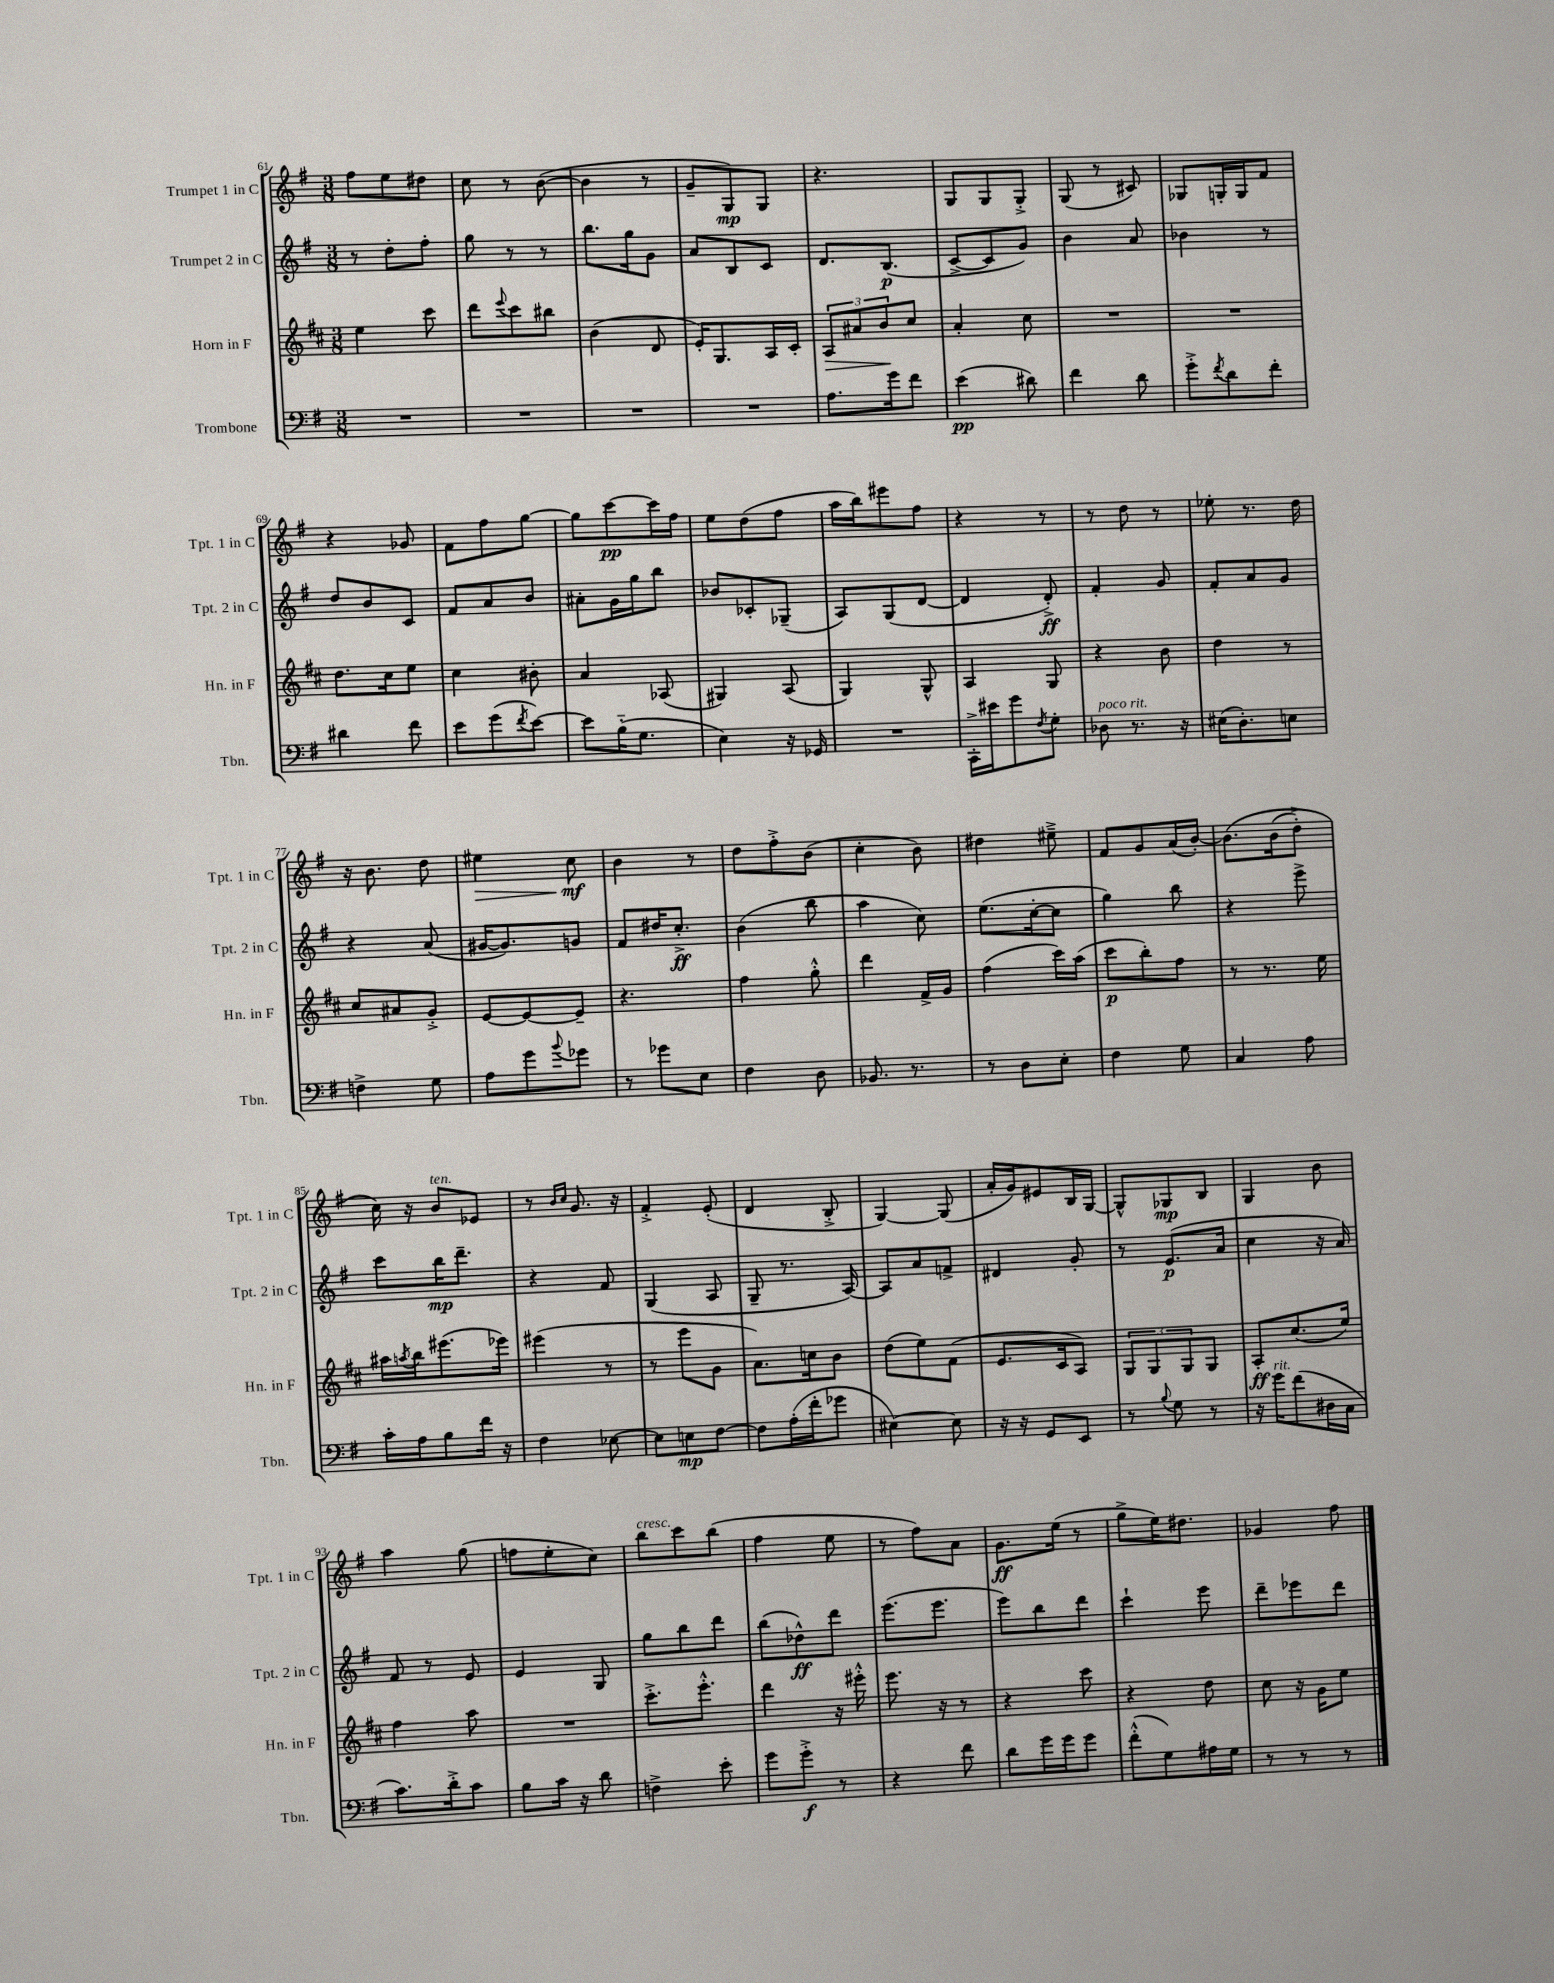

**kern	**kern	**kern	**kern
*staff4	*staff3	*staff2	*staff1
*clefF4	*clefG2	*clefG2	*clefG2
*k[f#]	*k[f#c#]	*k[f#]	*k[f#]
*M3/8	*M3/8	*M3/8	*M3/8
4.r	4ee\	8r	8ff#\L
.	.	8dd'\L	8ee\
.	8ccc#\	8ff#'\J	8dd#\J
=	=	=	=
4.r	8ddd\L	8gg\	8cc\
.	8qqeee/	.	.
.	8ccc#\	8r	8r
.	8bb#\J	8r	([8b\
=	=	=	=
4.r	(4b\	8.bb\L	4b\]
.	.	16gg\k	.
.	8d/	8g\J	8r
=	=	=	=
4.r	16e'/LK)	8a/L	8g~/L
.	8.G/	.	.
.	.	8B/	8G/)
.	16A/L	8c/J	8G/J
.	16c#'/JJ	.	.
=	=	=	=
8.A\L	12A/L	8.d/L	4.r
.	12a#/	.	.
.	12b/	.	.
16g\k	.	(8.B/J	.
8f#\J	8cc#/J	.	.
=	=	=	=
(4e\	4a'/	[8c^/L	8G/L
.	.	8c/]	8G/
8d#\)	8cc#\	8g/J)	8G'^/J
=	=	=	=
4f#\	4.r	4b\	(8G/
.	.	.	8r
8d\	.	8a/	8c#/)
=	=	=	=
8g'^\L	4.r	4b-\	8G-/L
8qf#/	.	.	.
8d\	.	.	16G'/L
.	.	.	16G/J
8f#'\J	.	8r	8f#/J
=	=	=	=
4d#\	8.dd\L	8dd/L	4r
.	.	8b/	.
.	16cc#\k	.	.
8f#\	8ee\J	8c/J	8g-/
=	=	=	=
8e\L	4cc#\	8f#/L	8f#\L
(8g\	.	8a/	8ff#\
8qf#/	.	.	.
[8e\J)	8b#'\	8b/J	[8gg\J
=	=	=	=
8e\]L	4a/	8a#'\L	8gg\]L
(16B'~\K	.	16g\L	[8ccc\
8.G\J	.	16gg\J	.
.	(8A-/	8bb\J	16ccc\]L
.	.	.	16ff#\JJ
=	=	=	=
4E\)	4G#/)	8b-/L	8ee\L
.	.	8c-'/	(8dd\
16r	(8A/	(8G-~/J	8ff#\J
16GG-/	.	.	.
=	=	=	=
4.r	4G/)	8A/L)	16aa\LL
.	.	.	16bb\J)
.	.	(8G/	8eee#\
.	8G^^/	[8d/J	8ff#\J
=	=	=	=
16CC'^\LL	4A/	4d/]	4r
16e#\J	.	.	.
8g\	.	.	.
8qF#/	.	.	.
8G'\J	8G/	8d'^/)	8r
=	=	=	=
8D-\	4r	4f#'/	8r
8.r	.	.	8dd\
.	8b\	8g/	8r
16r	.	.	.
=	=	=	=
(16E#\LK	4dd\	8f#'/L	8ee-'\
8.D'\)	.	.	.
.	.	8a/	8.r
8E\J	8r	8g/J	.
.	.	.	16dd\
=	=	=	=
4F^\	8cc#/L	4r	16r
.	.	.	8.b\
.	8a#/	.	.
8G\	8g'^/J	(8a/	8dd\
=	=	=	=
8A\L	[8e/L	[16g#/LK	4ee#\
.	.	8.g#/])	.
8g\	8e/_	.	.
8qqb/	.	.	.
8g-\J	8e~/]J	8g/J	8cc\
=	=	=	=
8r	4.r	8f#/L	4b\
8g-\L	.	16dd#/K	.
.	.	8.cc'^/J	.
8E\J	.	.	8r
=	=	=	=
4F#\	4ff#\	(4b\	8dd\L
.	.	.	8ff#'^\
8D\	8gg'^^\	8bb\	(8b\J
=	=	=	=
8.BB-/	4ddd\	4aa\	4cc'\
8.r	.	.	.
.	16f#^/LL	8cc\)	8b\)
.	16g/JJ	.	.
=	=	=	=
8r	(4ff#\	(8.ee\L	4dd#\
8D\L	.	.	.
.	.	[16cc'\k	.
8E'\J	16ccc#\LL)	8cc\]J	8ee#~^\
.	(16aa\JJ	.	.
=	=	=	=
4F#\	8ccc#\L	4gg\)	8f#/L
.	8bb'\)	.	8g/
8G\	8ff#\J	8bb\	(16a/L
.	.	.	[16b'/JJ)
=	=	=	=
4C/	8r	4r	&(8.b\]L
.	8.r	.	.
.	.	.	(16b\k
8A\	.	8eee^\	8dd'^\J)
.	16ee\	.	.
=	=	=	=
16c'\LL	16aa#\LL	8ccc\L	16cc\&)
.	8qaa/	.	.
16A\J	16bb\J	.	16r
8B\	(8.eee#\	16bb\K	8b/L
.	.	8.ddd~\J	.
16f#\Jk	.	.	8e-/J
16r	16eee-\Jk)	.	.
=	=	=	=
4F#\	(4eee#\	4r	8r
.	.	.	16qqb/LL
.	.	.	16qqcc/JJ
.	.	.	8.g/
[8E-\	8r	8f#/	.
.	.	.	16r
=	=	=	=
8E-\]L	8r	(4G/	4f#'^/
8E\	8eee\L	.	.
[8F#\J	8g\J	8A/	(8e'/
=	=	=	=
8F#\]L	8.a\L)	8G~/	4d/
(16A'\L	.	8.r	.
16f#'\J	16cc\k	.	.
8g-\J	8b\J	.	8B'^/
.	.	[16A/)	.
=	=	=	=
[4E#\)	(8dd\L	8A/]L	[4G/)
.	8ee\)	8a/	.
8E#\]	(8f#\J	8f^/J	(8G/]
=	=	=	=
16r	8.e/L	4d#/	16a'/LL
16r	.	.	16g/J)
8GG/L	.	.	8e#/
.	16c#/k	.	.
8EE/J	8A/J)	8g'/	16B/L
.	.	.	[16G/JJ
=	=	=	=
8r	12G/L	8r	8G^^/]L
.	12G/	.	.
8qqB/	.	.	.
8G\	.	(8.e/L	8G-/
.	12G/	.	.
8r	8G/J	.	8B/J
.	.	16a/Jk	.
=	=	=	=
16r	8A'/L	4cc\	4G/
16g\LK	.	.	.
(8f#\	(8.cc#/	.	.
16D#\L	.	16r	8b\
16C\JJ	16ee/Jk)	16a/)	.
=	=	=	=
8.c\L)	4ff#\	8f#/	4aa\
.	.	8r	.
16d'^\k	.	.	.
8c\J	8aa\	8e/	(8gg\
=	=	=	=
8B\L	4.r	4e/	8ff\L
16c\Jk	.	.	8ee'\
16r	.	.	.
8d\	.	8G/	8cc\J)
=	=	=	=
4F^\	8.ccc#'^\L	8gg\L	8bb\L
.	.	8bb\	8ccc\
.	8.eee'^^\J	.	.
8e'\	.	8ddd\J	(8bb\J
=	=	=	=
8g\L	4ddd\	(8bb\L	4ff#\
8g'^\J	.	8dd-^^\)	.
8r	16r	8ddd\J	8ee\
.	16eee#'^^\	.	.
=	=	=	=
4r	8.eee\	(8.eee\L	8r
.	.	.	8ff#\L)
.	16r	8.eee\J	.
8f#\	8r	.	8a\J
=	=	=	=
8d\L	4r	8eee\L)	8.g\L
16g\L	.	8bb\	.
16g\J	.	.	(16ee\Jk
8g\J	8ccc#\	8ddd\J	8r
=	=	=	=
(8f#'^^\L	4r	4ccc`\	8gg^\L
8G\)	.	.	16ee\K)
.	.	.	8.dd#\J
16A#\L	8dd\	8eee\	.
16G\JJ	.	.	.
=	=	=	=
8r	8cc#\	8ddd~\L	4g-/
8r	16r	8eee-\	.
.	16g\LK	.	.
8r	8ee\J	8ddd\J	8ff#\
==	==	==	==
*-	*-	*-	*-
